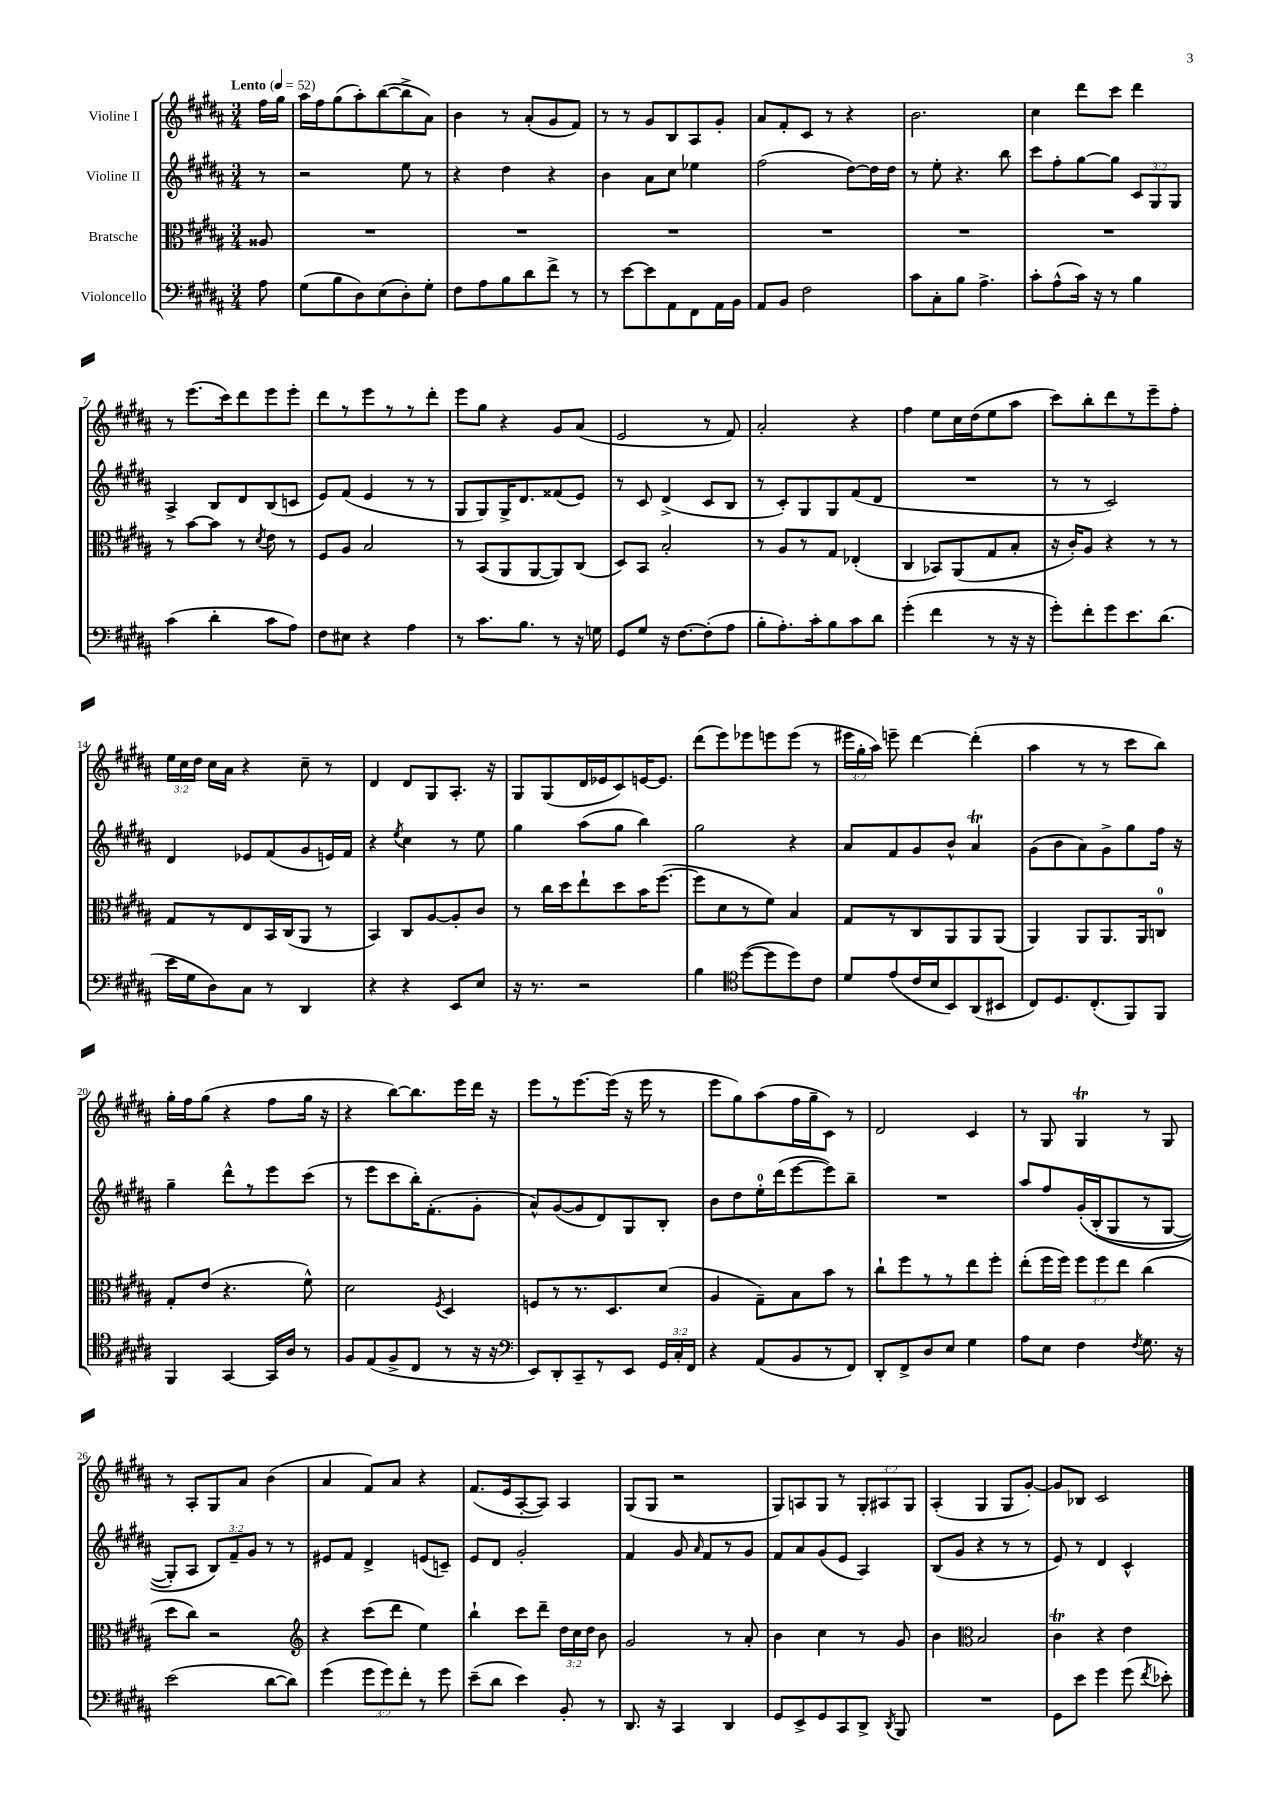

**kern	**kern	**kern	**kern
*staff4	*staff3	*staff2	*staff1
*clefF4	*clefC3	*clefG2	*clefG2
*k[f#c#g#d#a#]	*k[f#c#g#d#a#]	*k[f#c#g#d#a#]	*k[f#c#g#d#a#]
*M3/4	*M3/4	*M3/4	*M3/4
*MM52	*MM52	*MM52	*MM52
8A#\	8A##/	8r	16ff#\LL
.	.	.	16gg#\JJ
=	=	=	=
(8G#\L	2.r	2r	16aa#\LL
.	.	.	16ff#\J
8B\	.	.	(8gg#\
8D#\)	.	.	8aa#'\)
(8E\	.	.	([8bb\
8D#'\)	.	8ee\	8bb^\]
8G#'\J	.	8r	8a#\J)
=	=	=	=
8F#\L	2.r	4r	4b\
8A#\	.	.	.
8B\	.	4dd#\	8r
8d#\	.	.	(8a#'/L
8f#^\J	.	4r	8g#/
8r	.	.	8f#/J)
=	=	=	=
8r	2.r	4b\	8r
[8e\L	.	.	8r
8e\]	.	8a#\L	8g#/L
8AA#\	.	8cc#\J	8B/
8FF#\	.	4ee-\	8A#/
16AA#\L	.	.	8g#'/J
16BB\JJ	.	.	.
=	=	=	=
8AA#/L	2.r	(2ff#\	8a#/L
8BB/J	.	.	8f#'/
2F#\	.	.	8c#/J
.	.	.	8r
.	.	[8dd#\L)	4r
.	.	16dd#\]L	.
.	.	16dd#\JJ	.
=	=	=	=
8c#\L	2.r	8r	2.b\
8C#'\	.	8ee'\	.
8B\J	.	4.r	.
4.A#^\	.	.	.
.	.	8bb\	.
=	=	=	=
8c#'\L	2.r	8ccc#\L	4cc#\
(8A#^^\	.	8ff#'\	.
16c#\Jk)	.	[8gg#\	8ddd#\L
16r	.	.	.
8r	.	8gg#\]J	8ccc#\J
4B\	.	12c#/L	4ddd#\
.	.	12G#/	.
.	.	12G#/J	.
=	=	=	=
(4c#\	8r	4A#^/	8r
.	[8b\L	.	(8.eee\L
4d#'\	8b\]J	8B/L	.
.	.	.	16ccc#\k)
.	8r	8d#/	8ddd#\
.	8qd#/	.	.
8c#\L	8e\	(8B/	8eee\
8A#\J)	8r	8c/J	8eee'\J
=	=	=	=
8F#\L	8F#/L	8e/L)	8ddd#\L
8E#\J	8A#/J	(8f#/J	8r
4r	2B/	4e/	8eee\
.	.	.	8r
4A#\	.	8r	8r
.	.	8r	8ddd#'\J
=	=	=	=
8r	8r	8G#/L	8eee\L
8.c#\L	(8BB/L	8G#/)	8gg#\J
.	8AA#/	16G#^/K	4r
8.B\J	.	8.d#/	.
.	[8AA#/	.	.
8r	8AA#/])	(8f##/	8g#/L
16r	(8C#/J	8e/J)	(8a#/J
16G\	.	.	.
=	=	=	=
8GG#/L	8D#/L)	8r	2e/
8G#/J	8BB/J	8c#/	.
16r	2B'/	(4d#^/	.
[8.F#\L	.	.	.
(8F#'\]	.	8c#/L	8r
8A#\J	.	8B/J	8f#/)
=	=	=	=
8B'\L	8r	8r	2a#'/
8.A#'\)	8A#/L	8c#'/L)	.
.	8r	8G#/	.
16c#'\k	.	.	.
8B\	8G#/J	8G#/	.
8c#\	(4E-'/	(8f#/	4r
8d#\J	.	8d#/J	.
=	=	=	=
(4g#'\	4C#/	2.r	4ff#\
4f#\	8BB-/L)	.	8ee\L
.	(8AA#/	.	16cc#\L
.	.	.	(16dd#\J
8r	8G#/	.	8ee\
16r	8B'/J	.	8aa#\J
16r	.	.	.
=	=	=	=
8g#'\L)	16r	8r	8ccc#\L)
.	16c#'/LK)	.	.
8f#'\	8A#/J	8r	8bb'\
8g#\	4r	2c#/)	8ddd#\
8.e\	.	.	8r
.	8r	.	8eee~\
(8.d#\J	.	.	.
.	8r	.	8ff#'\J
=	=	=	=
16e\LL	8G#/L	4d#/	24ee\LL
.	.	.	24cc#\
16G#\J	.	.	.
.	.	.	24dd#\JJ
8D#\)	8r	.	16cc#\LL
.	.	.	16a#\JJ
8C#\J	8E/	8e-/L	4r
8r	16BB/L	(8f#/	.
.	(16C#/J	.	.
4DD#/	8AA#/J	8g#/	8cc#~\
.	8r	16e/L)	8r
.	.	16f#/JJ	.
=	=	=	=
4r	4BB/)	4r	4d#/
.	.	8qee/	.
4r	8C#/L	4cc#\	8d#/L
.	[8A#/	.	8G#/
8EE/L	8A#'/]	8r	8.A#'/J
8E/J	8c#/J	8ee\	.
.	.	.	16r
=	=	=	=
16r	8r	4gg#\	8G#/L
8.r	.	.	.
.	16cc#\LL	.	(8G#/
.	16dd#\J	.	.
2r	8ee`\	(8aa#\L	16d#/L
.	.	.	16e-/J
.	8dd#\	8gg#\J	8c#/)
.	16b\K	4bb\)	[16e/K
.	([8.ff#\J	.	8.e/]J
=	=	=	=
4B\	8ff#\]L	2gg#\	(8ddd#\L
.	8d#\	.	8eee\)
*clefC4	*	*	*
([8dd#\L	8r	.	8eee-\
8dd#\]	8f#\J)	.	8eee\
8dd#\)	4B/	4r	(8eee\J
8c#\J	.	.	8r
=	=	=	=
8d#/L	8G#/L	8a#/L	24eee#\LL
.	.	.	24gg#'\
.	.	.	24aa#\JJ)
(8e/	8r	8f#/	8eee~\
16c#/L	8C#/	8g#/	[4ddd#\
16B/J	.	.	.
8BB/)	8AA#/	8b^^/J	.
(8AA#/	8AA#/	4a#/	(4ddd#'\]
8BB#/J	(8AA#/J	.	.
=	=	=	=
8C#/L)	4AA#/)	(8g#\L	4aa#\
8.D#/	.	8b\	.
.	8AA#/L	8a#\)	8r
(8.C#'/	.	.	.
.	8.AA#/	8g#^\	8r
8FF#/)	.	8gg#\	8ccc#\L
.	16AA#/k	.	.
8FF#/J	8C/J	16ff#\Jk	8bb\J)
.	.	16r	.
=	=	=	=
4FF#/	8G#'/L	4gg#~\	16gg#'\LL
.	.	.	16ff#\J
.	(8e/J	.	(8gg#\J
[4GG#/	4.r	8ddd#^^\L	4r
.	.	8r	.
16GG#/]LL	.	8eee\	8ff#\L
16A#/JJ	.	.	.
8r	8f#^^\)	(8ccc#\J	16gg#\Jk
.	.	.	16r
=	=	=	=
8F#/L	2d#\	8r	4r
(8E/	.	8eee\L	.
8F#^/	.	8ccc#\	[8bb\L)
8C#/J	.	16bb'\K)	8.bb\]
.	.	(8.f#'\	.
.	8qF#/	.	.
8r	4D#/	.	.
.	.	.	16eee\L
16r	.	8g#'\J	16ddd#\JJ
16r	.	.	16r
=	=	=	=
*clefF4	*	*	*
8EE/L)	8F/L	8a#^^/L)	8eee\L
8DD#'/	8r	([8g#/	8r
8CC#~/	8.r	8g#/]	[8.eee\
8r	.	8d#/)	.
.	8.D#/	.	(16eee\]Jk
8EE/J	.	8G#/	16r
.	.	.	16eee\
24GG#/LL	(8d#/J	8B'/J	8r
24C#'/	.	.	.
24FF#/JJ	.	.	.
=	=	=	=
4r	4A#/	8b\L	8eee\L
.	.	8dd#\	8gg#\)
(8AA#/L	8G#~\L)	16ee'\L	(8aa#\
.	.	(16ddd#\J	.
8BB/	8B\	[8eee\	16ff#\L
.	.	.	16gg#~\J
8r	8b\J	8eee\])	8c#\J)
8FF#/J)	8r	8bb~\J	8r
=	=	=	=
8DD#'/L	8cc#`\L	2.r	2d#/
8FF#^/	8ff#\	.	.
8D#/	8r	.	.
8E/J	8r	.	.
4G#\	8ee\	.	4c#/
.	8ff#'\J	.	.
=	=	=	=
8A#\L	(8ee'\L	8aa#/L	8r
8E\J	16ff#\L	8ff#/	8G#/
.	16ff#\JJ)	.	.
4F#\	12ff#\L	&(16g#'/L	4G#/
.	.	(16B'/J	.
.	12ff#\	.	.
.	.	8G#/	.
.	12ee\J	.	.
8qF#/	.	.	.
8.G#\	(4cc#\	8r	8r
.	.	[8G#/J	8G#/
16r	.	.	.
=	=	=	=
(2e\	8dd#\L	8G#'/]L)	8r
.	8cc#\J)	8A#/J	8A#'/L
.	2r	12B/L&)	8G#/
.	.	12f#~/	.
.	.	.	8a#/J
.	.	12g#/J	.
[8d#\L	.	8r	(4b\
8d#\]J)	.	8r	.
=	=	=	=
*	*clefG2	*	*
(4g#\	4r	8e#/L	4a#/
.	.	8f#/J	.
12g#\L	(8ccc#\L	4d#^/	8f#/L)
12g#\)	.	.	.
.	8ddd#\J	.	8a#/J
12f#'\J	.	.	.
8r	4ee\)	(8e/L	4r
8g#\	.	8c~/J)	.
=	=	=	=
(8e~\L	4bb`\	8e/L	(8.f#/L
8d#\J	.	8d#/J	.
.	.	.	16e/k
4e\)	8ccc#\L	2g#'/	[8A#'/
.	8ddd#~\J	.	8A#/]J)
8BB'/	24dd#\LL	.	4A#/
.	24cc#\	.	.
.	24dd#\JJ	.	.
8r	8b\	.	.
=	=	=	=
8.DD#/	2g#/	4f#/	(8G#/L
.	.	.	8G#/J
16r	.	.	.
4CC#/	.	8g#/	2r
.	.	16qqa#/	.
.	.	8f#/L	.
4DD#/	8r	8r	.
.	8a#'/	8g#/J	.
=	=	=	=
8GG#/L	4b\	8f#/L	8G#/L)
8EE^/	.	8a#/	8A/
8GG#/	4cc#\	(8g#/	8G#/J
8CC#/	.	8e/J	8r
8DD#^/J	8r	4A#/)	12G#'/L
.	.	.	12A#/
8qDD#/	.	.	.
8BBB/	8g#/	.	.
.	.	.	12G#/J
=	=	=	=
2.r	4b\	(8B/L	(4A#'/
.	.	8g#/J	.
*	*clefC3	*	*
.	2B/	4r	4G#/
.	.	8r	8G#/L
.	.	8r	[8g#'/J)
=	=	=	=
8GG#\L	4c#\	8e/)	8g#/]L
8e\J	.	8r	8B-/J
4g#\	4r	4d#/	2c#/
(8g#\	4e\	4c#^^/	.
8qf#/	.	.	.
8e-'\)	.	.	.
==	==	==	==
*-	*-	*-	*-
